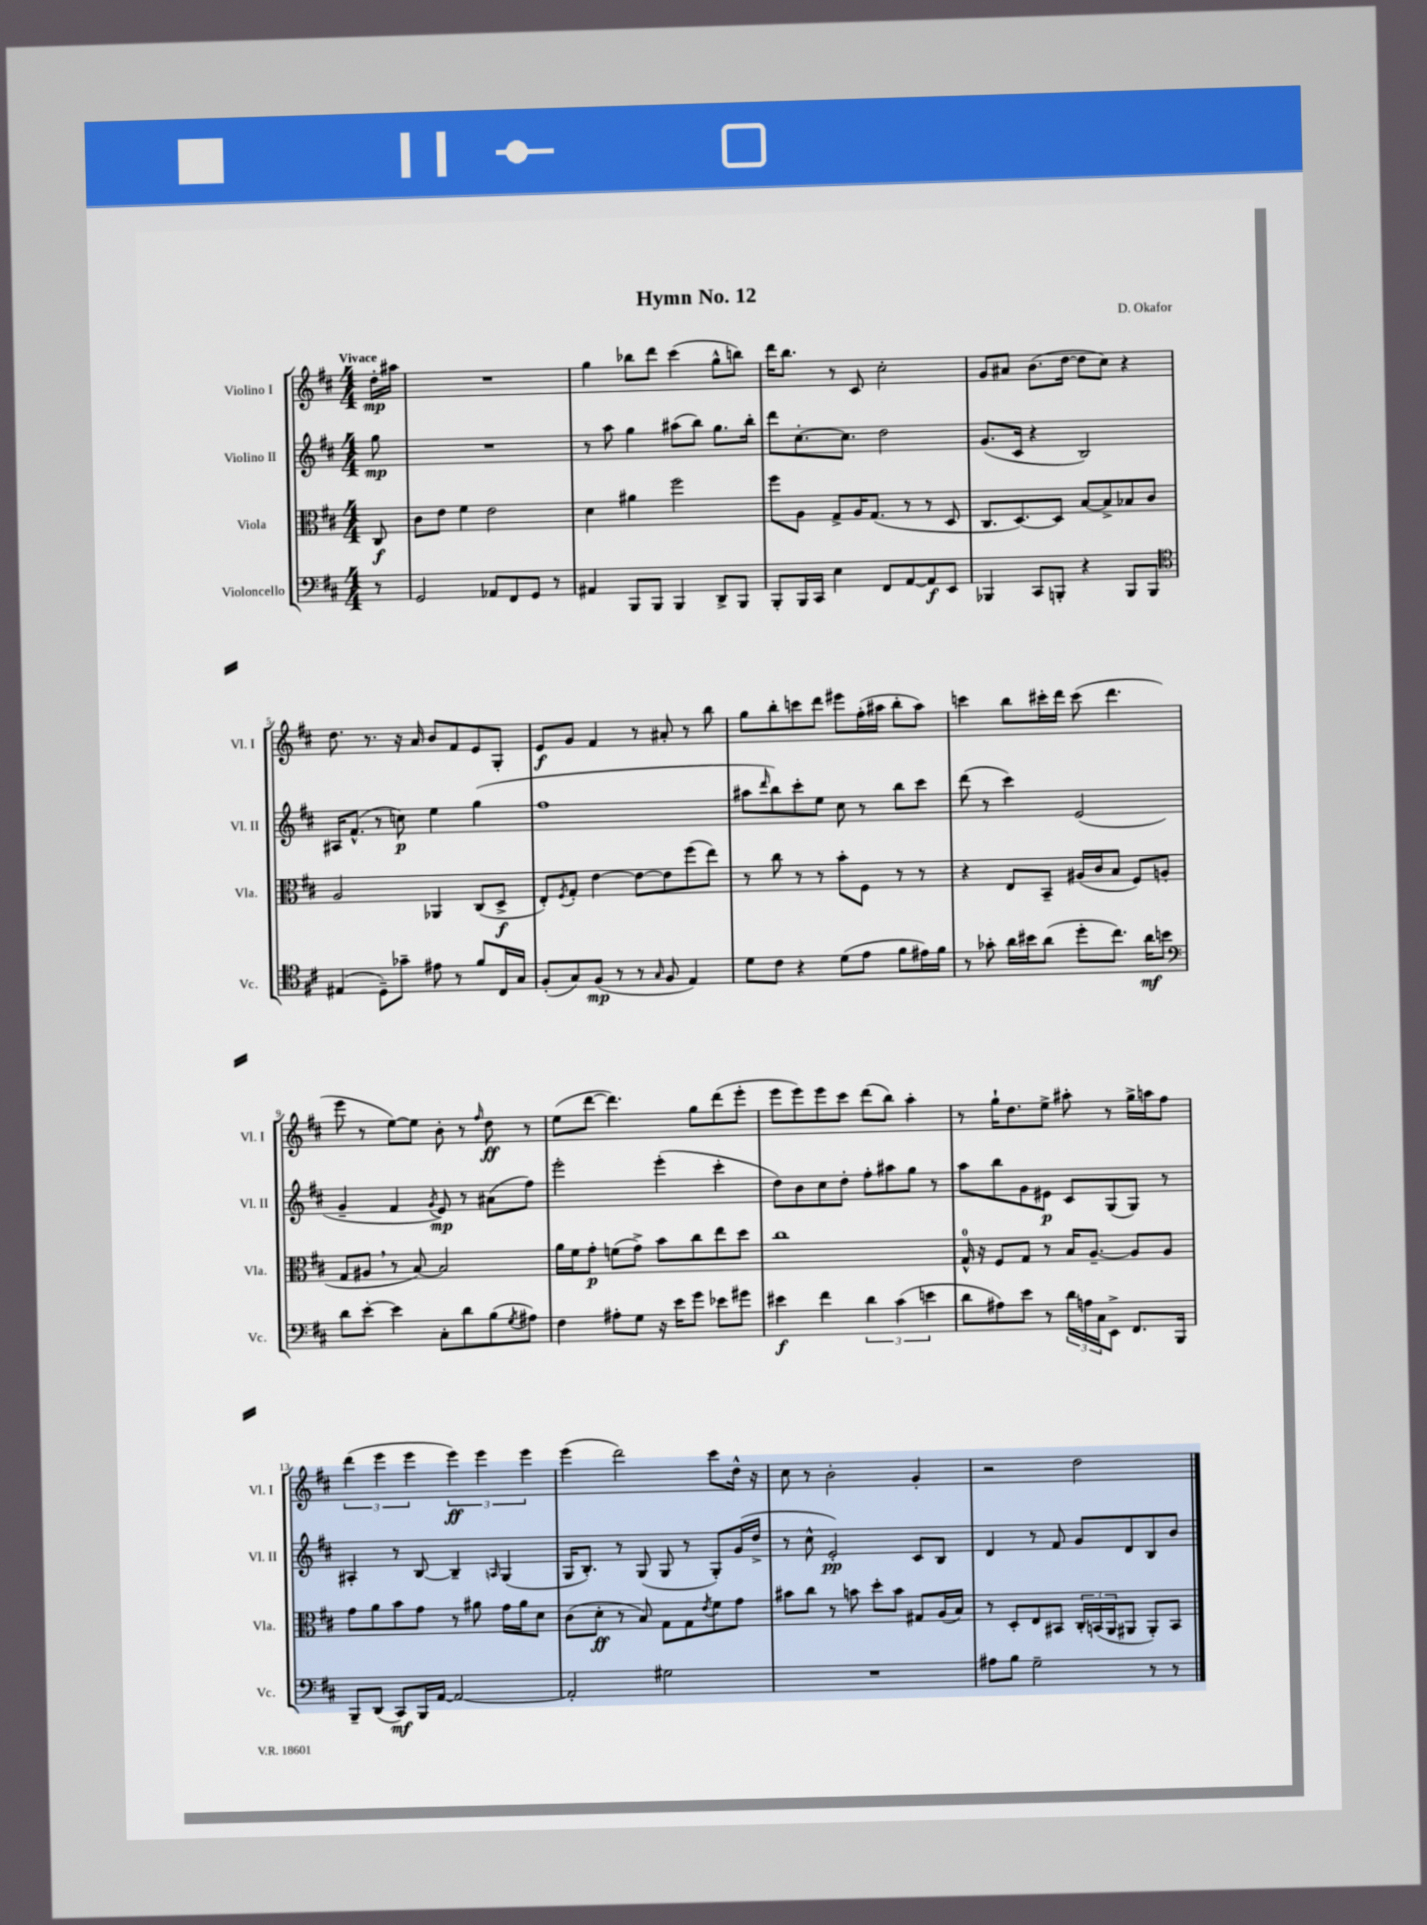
\header { title = "Hymn No. 12" composer = "D. Okafor" }
<<
\new StaffGroup <<
\new Staff = "s0" \with { instrumentName = "Violino I" shortInstrumentName = "Vl. I" } {
    \clef treble \key d \major \numericTimeSignature \time 4/4 \partial 8 \tempo "Vivace"
    d''16-.\mp ais''16 |
    R1 |
    g''4 bes''8 d'''8 cis'''4( g''8-^ b''8) |
    d'''16 b''8. r8 cis'8 cis''2-. |
    g'8 ais'8 b'8.( d''16~ d''8 cis''8) r4 |
    d''8. r8. r16 a'16 b'8 fis'8 e'8 g8-. |
    e'8\f g'8 fis'4 r8 ais'8-. r8 b''8 |
    g''8 b''8-. c'''8 d'''8 eis'''8 fis''16-.( ais''16 b''8-. ais''8) |
    c'''4 b''8 cis'''16-. d'''16 cis'''8( d'''4. |
    e'''8 r8 e''8~) e''8 b'8-. r8 \grace { fis''16 } d''8\ff r8 |
    e''8( d'''8~ d'''4.) g''8 d'''8( e'''8-. |
    e'''8 e'''8) e'''8 cis'''8 d'''8( b''8) a''4-. |
    r8 g''16-! d''8. e''8-> ais''8-. r8 g''16-> a''16 fis''8 |
    \tuplet 3/2 { d'''4( e'''4 e'''4 } \tuplet 3/2 { e'''4\ff) e'''4 e'''4 } |
    e'''4( d'''2) cis'''8 d''16-^ r16 |
    cis''8 r8 b'2-. g'4-. |
    r2 d''2 \bar "|." |
}
\new Staff = "s1" \with { instrumentName = "Violino II" shortInstrumentName = "Vl. II" } {
    \clef treble \key d \major \numericTimeSignature \time 4/4 \partial 8
    g''8\mp |
    R1 |
    r8 a''8 g''4 ais''8( b''8) g''8. b''16-. |
    d'''8 cis''8.~-. cis''8. d''2 |
    g'8.( cis'16 r4 b2) |
    ais16 fis'8.-^( r8 c''8\p) e''4 g''4( |
    fis''1 |
    ais''8 \grace { d'''16 } b''8) cis'''8-. e''8 cis''8 r8 b''8 cis'''8 |
    d'''8( r8 cis'''4) e'2( |
    g'4-- fis'4 \acciaccatura { g'8 } e'8\mp) r8 ais'8( fis''8) |
    e'''2-. e'''4-.( cis'''4-. |
    d''8) b'8 cis''8 d''8-. fis''8-. ais''8 g''8 r8 |
    a''8 b''8 g'8 eis'8\p cis'8 g8( g8) r8 |
    ais4-. r8 b8~ b4-- \grace { a16 } g4( |
    g16 b8.-.) r8 g8( g8 r8 g8-.) g'16( d''16-> |
    r8 cis''8-^ e'2-.\pp) cis'8 b8 |
    d'4 r8 fis'8 g'8 d'8 b8 b'8 \bar "|." |
}
\new Staff = "s2" \with { instrumentName = "Viola" shortInstrumentName = "Vla." } {
    \clef alto \key d \major \numericTimeSignature \time 4/4 \partial 8
    cis8\f |
    cis'8 e'8 fis'4 e'2 |
    d'4 ais'4 fis''2 |
    fis''8 a8 g8-> a16 g8.( r8 r8 d8 |
    cis8. d8.~) d8 b8~ b8-> bes8 cis'8 |
    a2 aes,4 cis8( d8->\f |
    e8-.) \acciaccatura { fis8 } g8-. e'4~ e'8~ e'8 fis''8( e''8) |
    r8 cis''8 r8 r8 b'8-. fis8 r8 r8 |
    r4 e8 b,8-- ais16( cis'16 b8 fis8) a8( |
    g8 ais8 \breathe r8 b8~) b2 |
    a'16 fis'16 g'8-.\p f'8( g'8->) b'8 cis''8 e''8 d''8 |
    cis''1 |
    g16-0-^ r16 fis8 g8 r8 b16 a8.~-- a8 a8 |
    g'8 a'8 b'8 g'8 r8 ais'8 g'16 ais'16 d'8 |
    cis'8( d'8-.\ff r8 b8) g8 g8 \acciaccatura { e'8 } fis'8 g'8 |
    bis'8 cis''8 r8 b'8 d''8-. b'8 gis8 a16( b16) |
    r8 d8-. e8 bis,8 \tuplet 3/2 { cis16-. b,16( a,16 } ais,8 ais,8-.) b,8 \bar "|." |
}
\new Staff = "s3" \with { instrumentName = "Violoncello" shortInstrumentName = "Vc." } {
    \clef bass \key d \major \numericTimeSignature \time 4/4 \partial 8
    r8 |
    g,2 aes,8 fis,8 g,8 r8 |
    ais,4 b,,8 b,,8 b,,4 d,8-> b,,8 |
    b,,8-. b,,16 cis,16 e4 fis,8 a,8~ a,8\f e,8 |
    bes,,4 cis,8 b,,8-. r4 b,,8 b,,8 |
    \clef tenor eis4( d8--) ges'8-- eis'8 r8 fis'8 cis16 g16 |
    fis8-.( g8) fis8\mp( r8 r8 \grace { g16 } fis8 e4) |
    d'8 cis'8 r4 d'8( e'8 fis'8 eis'16) fis'16 |
    r8 ges'8-. a'16 bis'16 a'8( d''8-. cis''8.) a'16\mf b'8 |
    \clef bass d'8 e'8~-. e'4 cis8-. d'8 b8( \acciaccatura { g8 } ais8) |
    fis4 ais8-. g8 r16 e'16 g'8 ees'8 gis'8 |
    eis'4\f fis'4 \tuplet 3/2 { d'4 cis'4( e'4 } |
    d'8 ais8) e'8 r8 \tuplet 3/2 { d'16 a16 cis16 } e,8-> fis,8. b,,16 |
    b,,8-- d,8( cis,8\mf) b,,16 a,16~ a,2~ |
    a,2-. gis2 |
    R1 |
    ais8 b8 g2-- r8 r8 \bar "|." |
}
>>
>>
